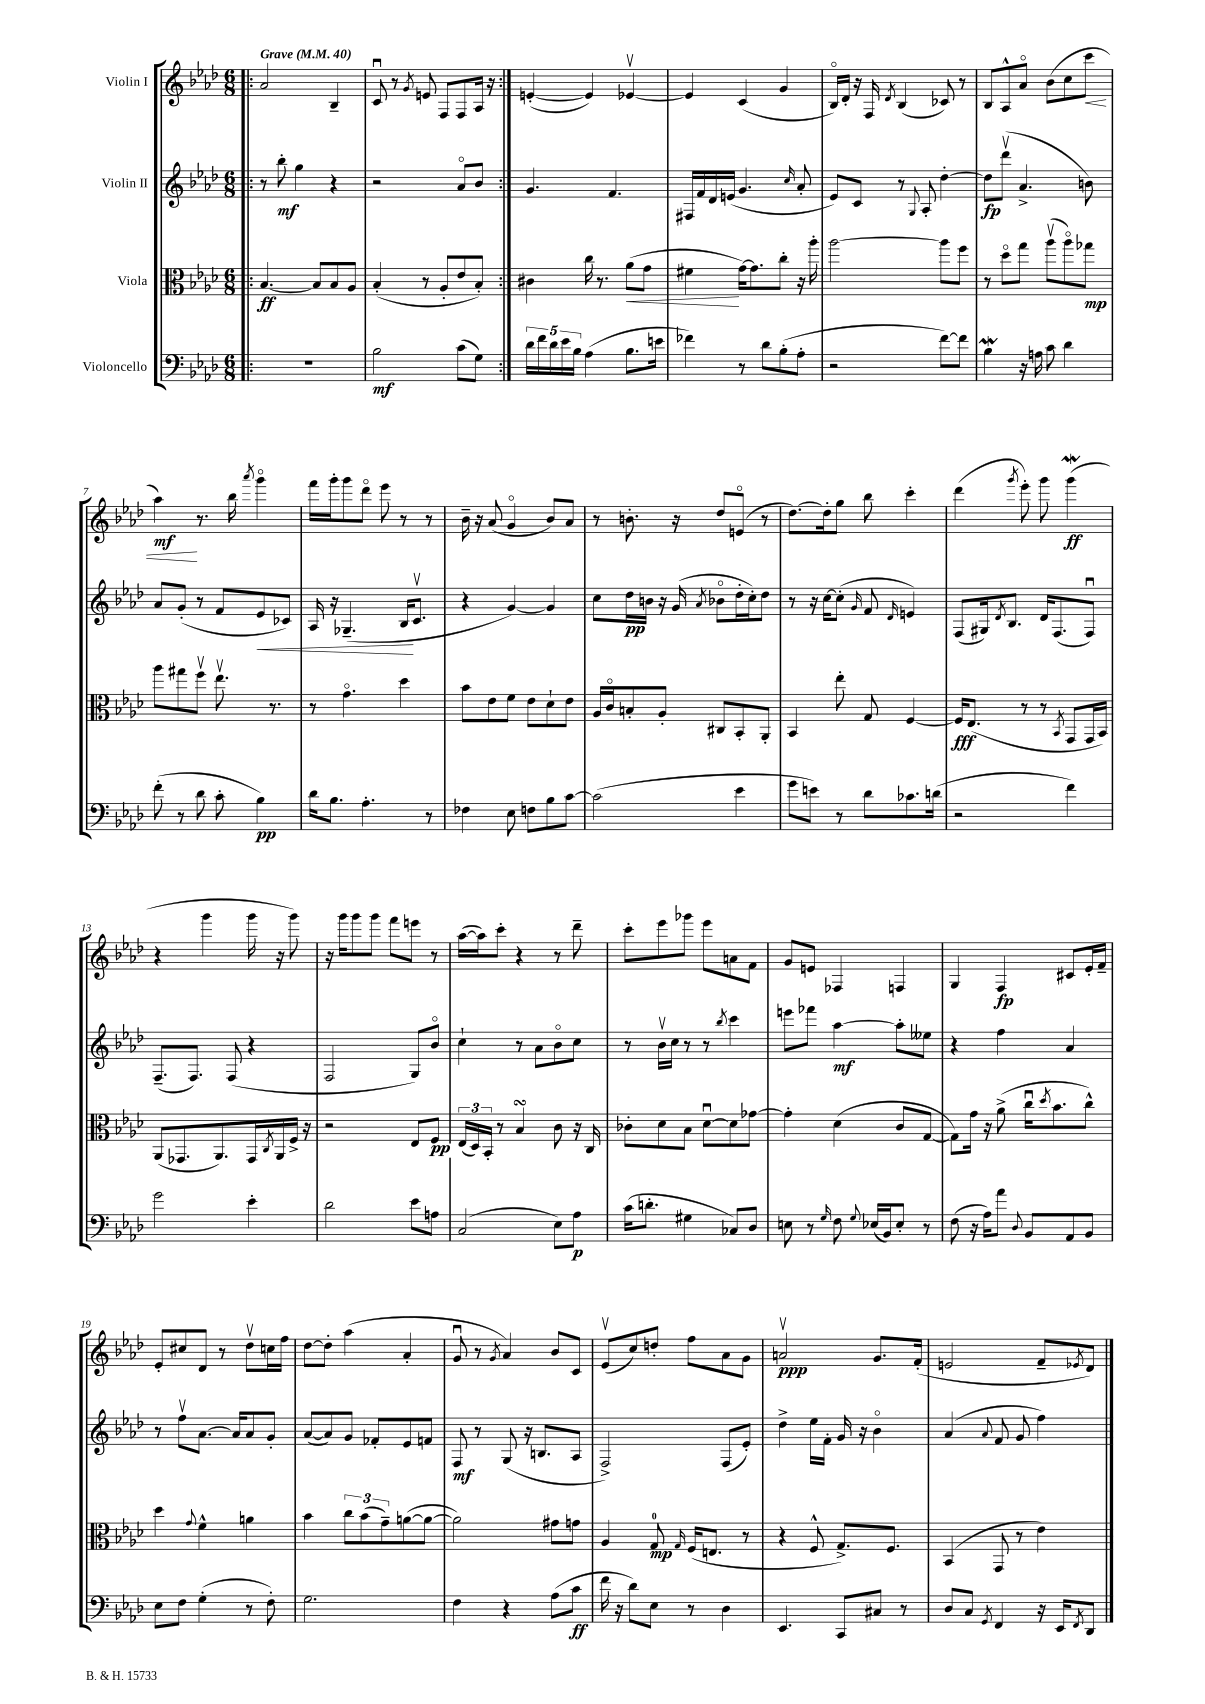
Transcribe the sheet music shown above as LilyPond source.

<<
\new StaffGroup <<
\new Staff = "s0" \with { instrumentName = "Violin I" } {
    \clef treble \key aes \major \numericTimeSignature \time 6/8 \tempo "Grave" 4 = 40
    \repeat volta 2 { \bar ".|:" aes'2 bes4-- |
    c'8\downbow r8 \acciaccatura { g'8 } e'8 f8 f8 aes16 r16 | }
    e'4~-.( e'4) ees'4~\upbow |
    ees'4 c'4( g'4 |
    bes16\flageolet) des'16-. r16 f16 \acciaccatura { des'8 } bes4( ces'8) r8 |
    bes8 aes8-^ aes'8\flageolet bes'8( c''8 c'''8\< |
    aes''4\mf\!) r8. bes''16 \acciaccatura { aes'''8 } g'''4\flageolet |
    f'''16 g'''16-. g'''8 des'''8\flageolet ees'''8 r8 r8 |
    bes'16-- r16 aes'8( g'4\flageolet bes'8) aes'8 |
    r8 b'8.-. r16 des''8 e'8\flageolet( r8 |
    des''8.~) des''16-. g''8 bes''8 c'''4-. |
    des'''4( \acciaccatura { g'''8 } ees'''8-.) g'''8 g'''4\mordent\ff( |
    r4 g'''4 g'''16 r16 g'''8) |
    r16 g'''16 g'''8 g'''8 f'''8 e'''8 r8 |
    aes''16~( aes''16) c'''8-. r4 r8 des'''8-- |
    c'''8-. ees'''8 ges'''8 ees'''8 a'8 f'8 |
    g'8 e'8 fes4 f4 |
    g4 f4\fp cis'8 ees'16-. f'16-- |
    ees'8-. cis''8 des'8 r8 des''8\upbow c''16 f''16 |
    des''8~ des''8-. aes''4( aes'4-. |
    g'8\downbow r8 \acciaccatura { g'8 } aes'4) bes'8 c'8 |
    ees'8\upbow( c''8) d''8-. f''8 aes'8 g'8 |
    a'2\upbow\ppp g'8. f'16-.( |
    e'2 f'8-- \acciaccatura { ees'8 } des'8) \bar "|." |
}
\new Staff = "s1" \with { instrumentName = "Violin II" } {
    \clef treble \key aes \major \numericTimeSignature \time 6/8
    \repeat volta 2 { \bar ".|:" r8 bes''8-.\mf g''4 r4 |
    r2 aes'8\flageolet bes'8 | }
    g'4. f'4. |
    fis16 f'16 des'16 e'16( g'4. \grace { c''16 } aes'8-. |
    ees'8) c'8 r8 \appoggiatura { g8 } aes8-. des''4~-. |
    des''8\fp des'''8\upbow( aes'4.-> b'8) |
    aes'8 g'8-.( r8 f'8 ees'8\< ces'8) |
    aes16 r16 ges4.--( bes16\! c'8.\upbow |
    r4 g'4~) g'4 |
    c''8 des''16\pp b'16 r16 g'16( \acciaccatura { aes'8 } bes'8\flageolet des''16-. c''16-.) des''8 |
    r8 r16 c''16~ c''8-.( \grace { g'16 } f'8 \grace { des'16 } e'4) |
    f8( gis16) \acciaccatura { des'8 } bes8. des'16 f8.( f8\downbow) |
    f8.--( f8.) f8( r4 |
    f2 g8) bes'8\flageolet |
    c''4-! r8 aes'8 bes'8\flageolet c''8 |
    r8 bes'16\upbow c''16 r8 r8 \acciaccatura { bes''8 } c'''4 |
    e'''8 fes'''8 aes''4~\mf aes''8-. eeses''8 |
    r4 f''4 aes'4 |
    r8 f''8\upbow aes'8.~ aes'16 aes'8 g'8-. |
    aes'8~( aes'8) g'8 fes'8-. ees'8 f'8 |
    f8\mf r8 g8( r16 b8. aes8 |
    f2->) f8( ees'8-.) |
    des''4-> ees''16 f'16-. g'16 r16 bes'4\flageolet |
    aes'4( \appoggiatura { aes'8 } f'8 g'8 f''4) \bar "|." |
}
\new Staff = "s2" \with { instrumentName = "Viola" } {
    \clef alto \key aes \major \numericTimeSignature \time 6/8
    \repeat volta 2 { \bar ".|:" bes4.~\ff bes8 bes8 aes8 |
    bes4-.( r8 aes8-. ees'8 bes8-.) | }
    cis'4 c''16 r8. aes'8\<( g'8 |
    fis'4\! g'16~) g'8. c''8-. r16 aes''16-. |
    aes''2~ aes''8 f''8 |
    r8 des''8\flageolet g''8 aes''8\upbow( aes''8\flageolet) ges''8\mp |
    aes''8 gis''8 f''8\upbow ees''8.\upbow r8. |
    r8 g'4.\flageolet des''4 |
    bes'8 ees'8 f'8 ees'8 des'8-! ees'8 |
    aes16 c'16\flageolet b8-. aes8-. cis8 bes,8-. aes,8-. |
    bes,4 ees''8-. g8 f4~ |
    f16\fff ees8.( r8 r8 \acciaccatura { bes,8 } g,8 g,16 bes,16) |
    aes,8( ges,8. aes,8.) ges,16 \acciaccatura { c8 } aes,16 f16-> r16 |
    r2 ees8 f8\pp |
    \tuplet 3/2 { ees16( des16) bes,16-. } r8 bes4\turn c'8 r16 c16 |
    ces'8-. des'8 bes8 des'8~\downbow des'8 ges'8~ |
    ges'4-. des'4( c'8 g8~ |
    g8) g'16 r16 aes'8->( c''16\downbow \acciaccatura { des''8 } bes'8. c''8-^) |
    des''4 \appoggiatura { g'8 } f'4-^ a'4 |
    bes'4 \tuplet 3/2 { c''8 bes'8( g'8--) } a'8~( a'8~ |
    a'2) gis'8 g'8 |
    aes4 g8-0\mp \grace { g16 } f16( e8. r8 |
    r4 f8-^ g8.->) f8. |
    bes,4( g,8 r8 ees'4) \bar "|." |
}
\new Staff = "s3" \with { instrumentName = "Violoncello" } {
    \clef bass \key aes \major \numericTimeSignature \time 6/8
    \repeat volta 2 { \bar ".|:" R2. |
    bes2\mf c'8( g8) | }
    \tuplet 5/4 { des'16 f'16 des'16 ees'16 bes16 } aes4( bes8. e'16 |
    fes'4) r8 des'8 bes8-.( aes8-. |
    r2 f'8~) f'8 |
    bes4\mordent r16 a16 c'8 des'4 |
    f'8-.( r8 des'8 c'8-. bes4\pp) |
    des'16 bes8. aes4.-. r8 |
    fes4 ees8 f8 bes8 c'8~ |
    c'2( ees'4 |
    g'8 e'8) r8 des'8 ces'8. d'16( |
    r2 f'4) |
    g'2 ees'4-. |
    des'2 ees'8 a8 |
    c2( ees8) aes8\p |
    c'16( d'8.-. gis4 ces8) des8 |
    e8 r8 \grace { g16 } f8 \appoggiatura { g8 } ees16( bes,16) ees8-. r8 |
    f8( r16 aes16) aes'8 \appoggiatura { des8 } bes,8 aes,8 bes,8 |
    ees8 f8 g4-.( r8 f8-.) |
    g2. |
    f4 r4 aes8( c'8\ff |
    f'16 r16 des'8) ees8 r8 des4 |
    ees,4. c,8 cis8 r8 |
    des8 c8 \acciaccatura { g,8 } f,4 r16 ees,16 \acciaccatura { f,8 } des,8 \bar "|." |
}
>>
>>
